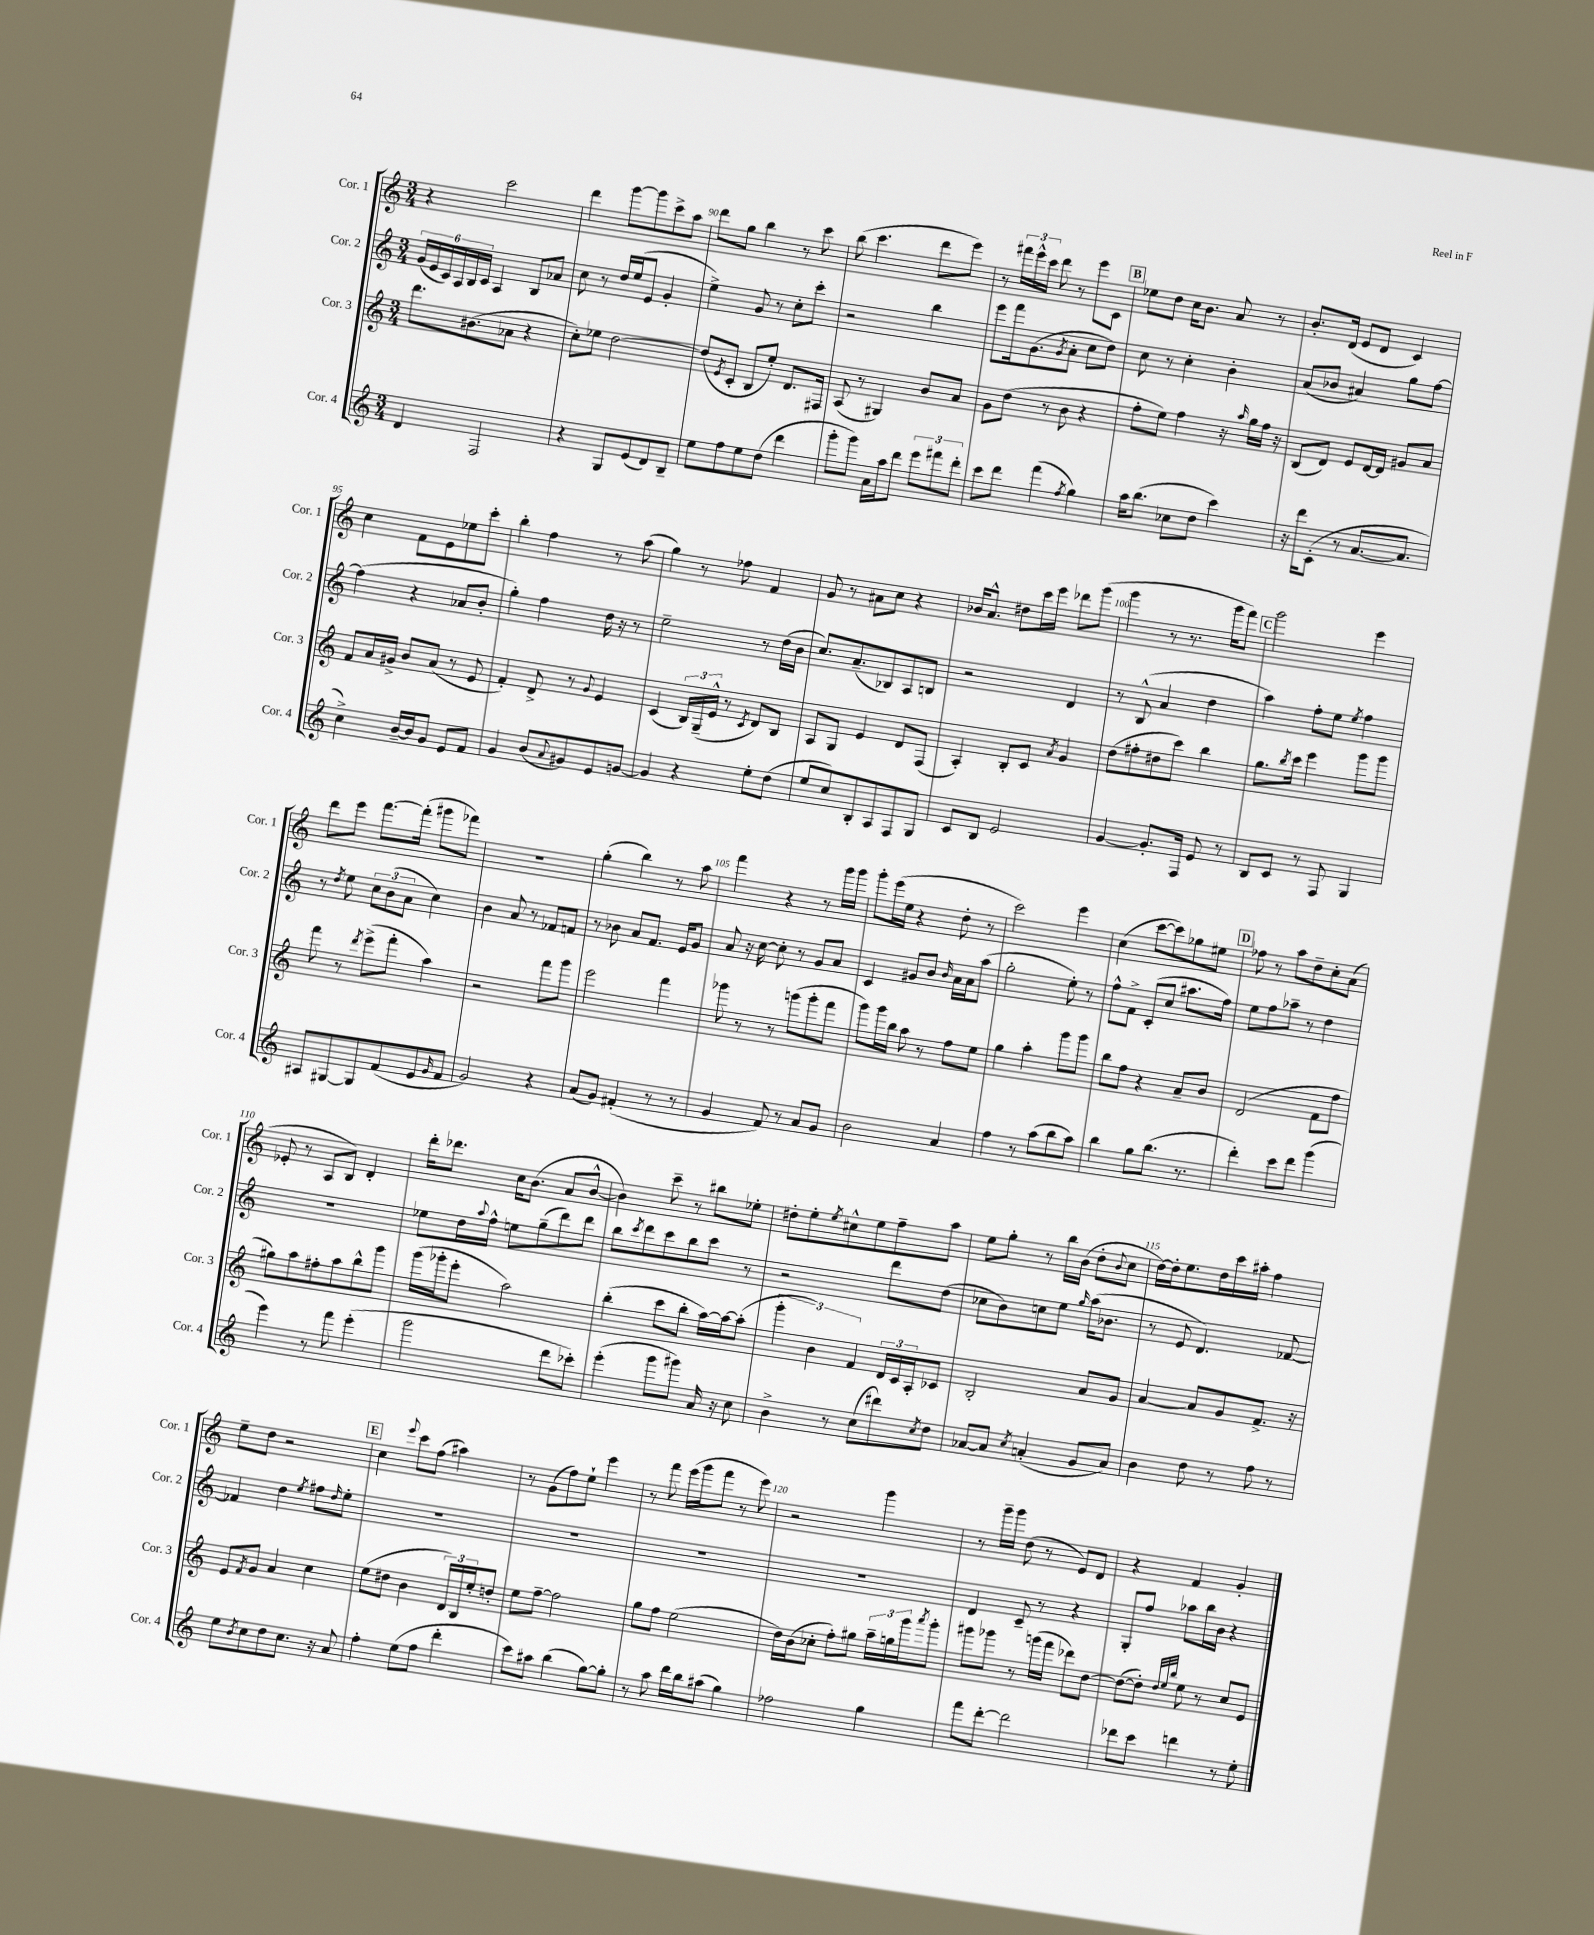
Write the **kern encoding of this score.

**kern	**kern	**kern	**kern
*staff4	*staff3	*staff2	*staff1
*clefG2	*clefG2	*clefG2	*clefG2
*k[]	*k[]	*k[]	*k[]
*M3/4	*M3/4	*M3/4	*M3/4
4d	8.ddd	(24g	4r
.	.	24e	.
.	.	24c)	.
.	.	24A	.
.	.	24B	.
.	(8.b#	.	.
.	.	24c	.
2F	.	4A	2ccc
.	8a-	.	.
.	4r	8B	.
.	.	8a-	.
=	=	=	=
4r	8cc')	8cc	4ddd
.	8ee-	8r	.
8G	[2dd	16dd	[8ggg
.	.	(16ee	.
(8e	.	8e	8ggg]
8d)	.	4g'	8ccc^
8B~	.	.	8aa
=	=	=	=
8ee	(8dd]	4ee^)	8ddd
.	8qe	.	.
8ff	8c'	.	8gg
8ee	8B	8g	4bb
(8dd	8ee')	8r	.
4ddd	8.d	8cc'	8r
.	.	8ccc'	8ccc
.	16F#	.	.
=	=	=	=
8ggg'	(8A	2r	(8bb
8ggg)	8r	.	4.ccc
16a	4G#)	.	.
16aa	.	.	.
8ddd	.	.	.
12eee	8b	4bb	8ddd
12fff#	.	.	.
.	8a	.	8eee)
12ddd'	.	.	.
=	=	=	=
8ccc	8g	8eee	8r
8ddd	(8dd	16fff	24fff#
.	.	.	24eee^^
.	.	(8.g	.
.	.	.	24ccc
(4fff	8r	.	8ddd
.	.	8qg	.
.	8b	8a'	8r
8qff	.	.	.
4gg)	4r	8cc	8eee
.	.	8dd)	8c
=	=	=	=
16aa	8ff'	8cc	8ee-
(8.bb	.	.	.
.	8ee)	8r	8dd
8cc-	4ff	4cc'	16cc
.	.	.	8.b
8dd	.	.	.
4ccc)	16r	4b'	8a
.	16qqaa	.	.
.	16gg	.	.
.	16ff	.	8r
.	16r	.	.
=	=	=	=
16r	(8B	(8a	8.b'
16ddd	.	.	.
(8c'	8d)	8b-	.
.	.	.	(16d
8r	8e	4a#)	8e
[8.a	[16d	.	8d
.	16d]	.	.
.	8g#	8gg	4c)
8.a]	.	.	.
.	8a	[8ff	.
=	=	=	=
4cc^)	8f	(4ff]	4cc
.	16a	.	.
.	16g#^	.	.
[16b~	8b	4r	8f
16b]	.	.	.
8g	(8a	.	8e
8e	8r	8a-	8ee-
8f	8e	8b'	8ccc'
=	=	=	=
4g	4f')	4gg')	4bb'
(8b	8d^	4ff	4ff
8qqa	.	.	.
8g#)	8r	.	.
.	8qqg	.	.
8e	4e	16dd	8r
.	.	16r	.
[8g	.	8r	(8aa
=	=	=	=
4g]	(4c	2ee~	4gg)
4r	24B)	.	8r
.	(24G~	.	.
.	24e^^	.	.
.	8r	.	8ff-
.	8qc	.	.
8ee'	8d)	8r	4f
(8dd	8B	(16dd	.
.	.	16b	.
=	=	=	=
8ee	8A	8.cc)	8g
8cc)	8G	.	8r
.	.	(8.a~	.
8B'	4e	.	8a#
8A	.	8B-)	8cc
8F	8d	8A	4r
8G	(8F	8B	.
=	=	=	=
8c	4A')	2r	16b-
.	.	.	8.a^^
8B	.	.	.
2e	8B'	.	8dd#
.	8c	.	16ccc
.	.	.	16eee
.	8qa	.	.
.	4g	4d	8ddd-
.	.	.	(8ggg
=	=	=	=
[4g	(8dd	8r	4ggg
.	8ff#'	(8B^^	.
8.g']	8dd#	4a	8r
.	8ccc)	.	8.r
16F	.	.	.
8e	4bb	4dd	.
.	.	.	16ggg
8r	.	.	8fff)
=	=	=	=
8B	8.gg	4aa)	2ggg
8c	.	.	.
.	8qbb	.	.
.	16ccc	.	.
8r	4eee	8ff'	.
8F	.	8ee	.
.	.	8qee	.
4G	8ggg	4ff	4eee
.	8ggg	.	.
=	=	=	=
8A#	8fff	8r	8ddd
.	.	8qdd	.
[8G#	8r	8ee	8eee
.	8qddd	.	.
8G#]	(8eee^	12cc	[8.fff
.	.	(12b	.
(8f	8fff'	.	.
.	.	12a	.
.	.	.	(16fff']
8e	4aa)	4cc)	8ggg#
16qqg	.	.	.
8f	.	.	8fff-)
=	=	=	=
2g)	2r	4b	2.r
.	.	8a	.
.	.	8r	.
4r	8fff	8f-	.
.	8ggg	8f	.
=	=	=	=
(8a	2eee	8r	(4gg'
8g)	.	8b-	.
(4f#'	.	8a	4bb)
.	.	8.f	.
8r	4fff	.	8r
.	.	16e	.
8r	.	8g	8aa
=	=	=	=
4g	8ggg-	8a	4fff
.	8r	16r	.
.	.	[16cc	.
8f)	8r	8cc']	4r
8r	(8ggg	8r	.
8a	8ggg'	8g	8r
8g	8fff	8a	16ggg
.	.	.	16ggg
=	=	=	=
2b	8ggg)	4c	8ggg'
.	16ggg	.	(16eee
.	16bb	.	16ee
.	8aa	8g#	4r
.	8r	8b	.
.	.	16qqb	.
4a	8ff	16a	8dd'
.	.	16a	.
.	8ee	(8aa	8r
=	=	=	=
4ff	4gg	2gg'	2ccc)
8r	4aa'	.	.
(8aa	.	.	.
8bb	8ggg	8ee')	4eee
8aa)	8ggg	8r	.
=	=	=	=
4bb	8bb	8ff^^	(4cc
.	8ff	8f^	.
8gg	4r	(8c'	[8ccc
(8.bb	.	8cc	8ccc])
.	8a~	8.aa#	8gg-
8.r	.	.	.
.	8b	.	8ee#
.	.	16ff)	.
=	=	=	=
4ddd')	(2d	8ee	8ff-
.	.	8ff	8r
8ccc	.	8aa-~	8aa
8ddd	.	8r	8dd~
(4ggg	8f	4dd	8cc'
.	8ff	.	(8a
=	=	=	=
4eee)	8gg#)	2.r	8e-'
.	8aa	.	8r
8r	8ff#'	.	8A
8fff	8aa	.	8B)
(4eee'	8bb^^	.	4d'
.	8ggg	.	.
=	=	=	=
2ggg	(16ggg	8ee-	16ddd'
.	16ggg-'	.	8.ddd-
.	8eee'	16dd	.
.	.	8qqaa	.
.	.	16ff^^	.
.	2aa)	8ee	16cc
.	.	.	(8.b
.	.	(8gg~	.
8ddd	.	8ddd)	8a
8ccc-')	.	8ddd	[8b^^
=	=	=	=
(4eee'	(4bb'	8bb	4b])
.	.	8qccc	.
.	.	8ddd	.
8ggg	8ccc	8ccc	8ccc~
8ggg#)	8bb'	8bb	8r
16a	[16aa)	8ccc	8bb#
16r	16aa_	.	.
8cc	(8aa']	8r	8ee-'
=	=	=	=
4b^	6ggg'	2r	8dd#'
.	.	.	8ee'
.	6b)	.	.
.	.	.	8qee
8r	.	.	8cc#^^
.	6f	.	.
(8cc	.	.	8ee
8ddd#)	24d	8ddd	8ff~
.	24c	.	.
.	24A'	.	.
8qcc	.	.	.
8dd	8c-	(8dd	8aa
=	=	=	=
[8a-	2B'	8cc-	8ee
8a-]	.	8b)	8gg'
8qcc	.	.	.
(4a'	.	8cc	8r
.	.	8ee	16bb
.	.	.	(16b
.	.	16qqgg	.
8g	8a	(16aa	8dd'
.	.	8.b-	.
.	.	.	8qqb
8a)	8g	.	8cc
=	=	=	=
4b	[4a	8r	[16dd)
.	.	.	16dd']
.	.	8e	8.ee
8dd	8a]	4.d)	.
.	.	.	16dd
8r	8g	.	16ccc
.	.	.	16aa#'
8ff	8.f^	.	4ff
8r	.	[8f-	.
.	16r	.	.
=	=	=	=
8ee	8e	4f-]	8ee~
8qb	8qf	.	.
8cc	8g	.	8dd
8dd	4a	4dd	2r
8.cc	.	.	.
.	.	8qee	.
.	4cc	8ff#	.
16r	.	.	.
.	.	16qqdd	.
8a	.	8ee'	.
=	=	=	=
4ff'	(8ee	2.r	4cc
.	8dd#	.	.
.	.	.	8qqeee
(8ee	4b	.	8ccc
8ff	.	.	(8ff
4ddd'	24d)	.	4aa#)
.	24B	.	.
.	24ee'	.	.
.	8dd'	.	.
=	=	=	=
8ccc)	8ee	2.r	8r
8aa#	[8ff~	.	(8g
(4bb	2ff]	.	8ff)
.	.	.	8ee`
[8gg)	.	.	4eee
8gg']	.	.	.
=	=	=	=
8r	8gg	2.r	8r
8aa	8ff	.	8fff
16ddd	(2ee	.	(16eee
16bb	.	.	16ggg
(8aa#	.	.	8fff
4gg)	.	.	8r
.	.	.	8eee)
=	=	=	=
2ff-	16dd)	2.r	2r
.	(16b	.	.
.	8cc-'	.	.
.	8ff')	.	.
.	8gg#	.	.
4gg	24aa~	.	4ggg
.	24gg	.	.
.	24ggg	.	.
.	8qaaa	.	.
.	8ggg'	.	.
=	=	=	=
8fff	8ggg#	4d	8r
[8ddd'	8ggg-	.	16ggg~
.	.	.	16ggg
2ddd]	8r	8c~	(8dd
.	(16ggg	8r	8r
.	16fff	.	.
.	8ddd-)	4r	8e)
.	[8dd	.	8d
=	=	=	=
8ddd-	(8dd_	8G'	4r
8ccc	8dd'])	8ff	.
.	32qqdd	.	.
.	32qqee	.	.
.	32qqbb	.	.
4ddd	8ee	8aa-	4f
.	8r	16bb	.
.	.	16b	.
8r	8cc	4r	4g'
8ee'	8e	.	.
==	==	==	==
*-	*-	*-	*-
